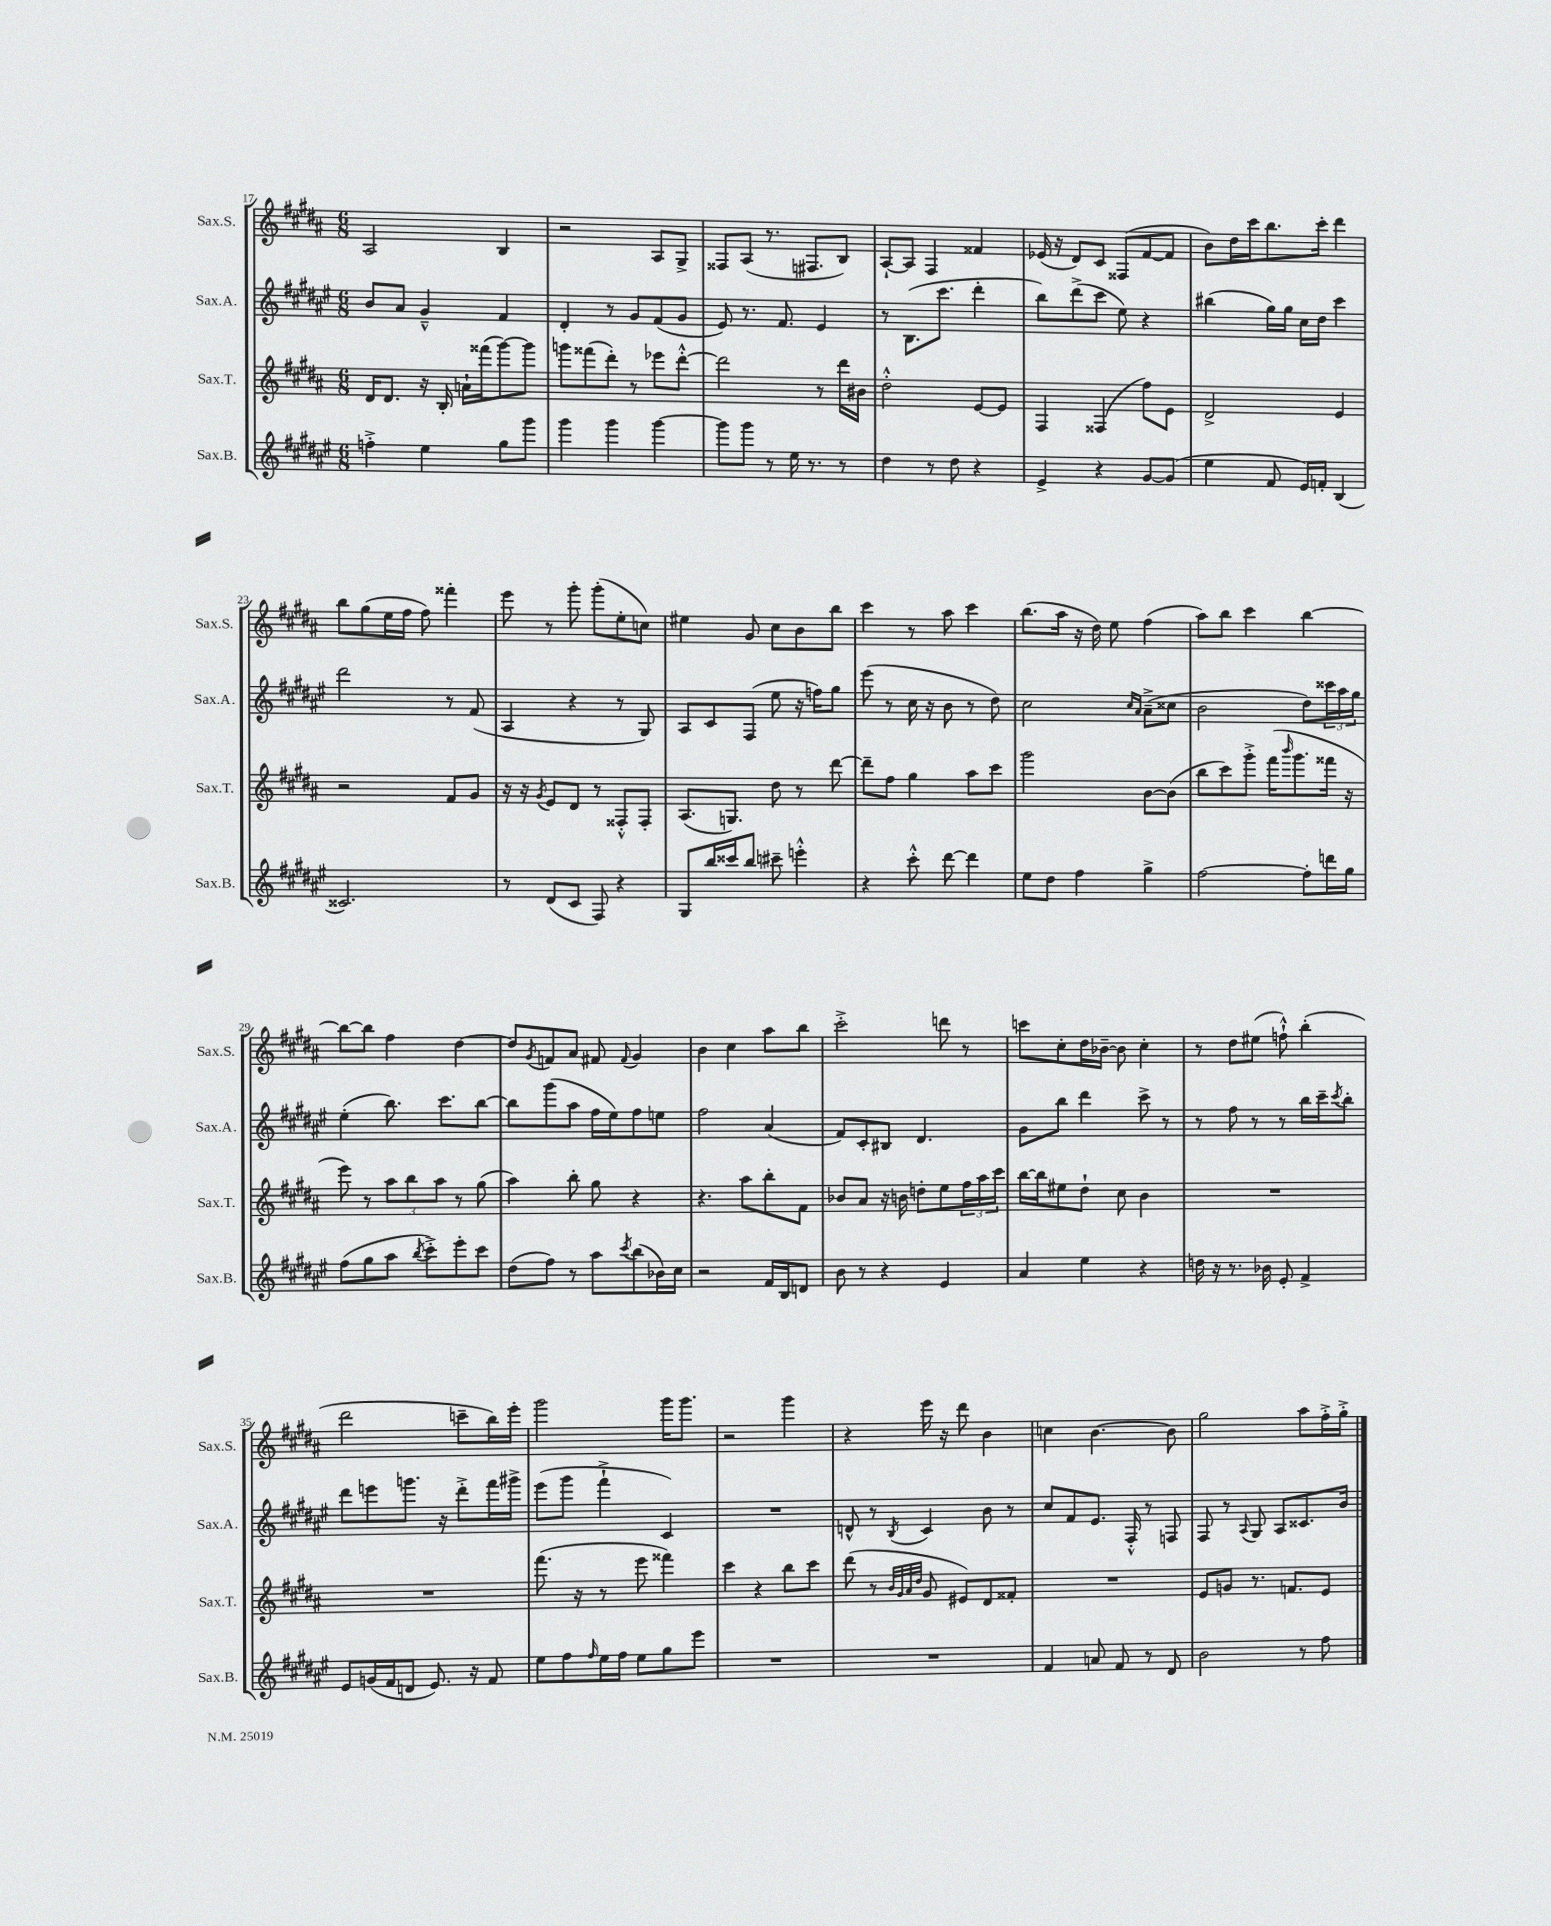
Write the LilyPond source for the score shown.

<<
\new StaffGroup <<
\new Staff = "s0" \with { instrumentName = "Sax.S." shortInstrumentName = "Sax.S." } {
    \clef treble \key b \major \numericTimeSignature \time 6/8
    ais2 b4 |
    r2 ais8 gis8-> |
    fisis8 ais8( r8. fis8. b8) |
    ais8~-! ais8 fis4 fisis'4 |
    ees'16( r16 dis'8) cis'8 fisis8( fis'8~ fis'8 |
    b'8) dis''16 cis'''16 b''8. cis'''16-. dis'''4 |
    b''8 gis''8( e''16 fis''16 fis''8) fisis'''4-. |
    e'''8 r8 gis'''8-. gis'''8-.( e''8-. c''8) |
    eis''4 gis'8 cis''8 b'8 b''8 |
    cis'''4 r8 ais''8 cis'''4 |
    b''8.( ais''16 r16 dis''16) e''8 fis''4( |
    ais''8) b''8 cis'''4 b''4~ |
    b''8~ b''8 fis''4 dis''4~ |
    dis''8 \acciaccatura { gis'8 } f'8 ais'8 fis'8 \appoggiatura { fis'8 } gis'4 |
    b'4 cis''4 ais''8 b''8 |
    cis'''2-.-> d'''8 r8 |
    c'''8 cis''8-. dis''16 bes'16~-- bes'8 cis''4-. |
    r8 dis''8 eis''8( f''8-!-^) b''4-.( |
    dis'''2 c'''8-- b''16) e'''16-. |
    gis'''2 gis'''16 gis'''8. |
    r2 gis'''4 |
    r4 e'''16 r16 dis'''8 b'4 |
    c''4 b'4.~ b'8 |
    gis''2 ais''8 fis''16-.-> gis''16-.-> \bar "|." |
}
\new Staff = "s1" \with { instrumentName = "Sax.A." shortInstrumentName = "Sax.A." } {
    \clef treble \key fis \major \numericTimeSignature \time 6/8
    b'8 ais'8 gis'4---^ fis'4 |
    dis'4-. r8 gis'8 fis'8( gis'8 |
    eis'8) r8. fis'8. eis'4 |
    r8 b8.( cis'''8. dis'''4-. |
    b''8) dis'''8->( cis'''8 eis''8) r4 |
    bis''4( gis''16) gis''16 cis''16 dis''16 cis'''4 |
    dis'''2 r8 fis'8( |
    ais4 r4 r8 gis8) |
    ais8 cis'8 fis8( eis''8 r16 f''16) gis''8 |
    eis'''8( r8 cis''16 r16 b'8 r8 dis''8) |
    cis''2 \grace { cis''16 ais'16 } ais'8--->( cisis''8 |
    b'2 dis''8) \tuplet 3/2 { cisis'''16 ais''16 gis''16 } |
    eis''4-.( b''8.) cis'''8. b''8~ |
    b''8 gis'''8( ais''8 fis''16 eis''16) fis''8 e''8 |
    fis''2 ais'4( |
    fis'8) cis'8-. bis8 dis'4. |
    gis'8 b''8 dis'''4 cis'''8-> r8 |
    r8 fis''8 r8 r8 b''16 cis'''16-- \acciaccatura { cis'''8 } b''8-. |
    dis'''8 e'''8 g'''8. r16 dis'''8-.-> fis'''16 gis'''16-> |
    eis'''8( gis'''8 fis'''4-!-> cis'4) |
    R2. |
    d'8-^ r8 \acciaccatura { b8 } cis'4 b'8 r8 |
    cis''8 fis'8 eis'8. fis16-.-^ r8 f8 |
    fis8 r8 \appoggiatura { ais8 } gis8 ais8 cisis'8. b'16 \bar "|." |
}
\new Staff = "s2" \with { instrumentName = "Sax.T." shortInstrumentName = "Sax.T." } {
    \clef treble \key b \major \numericTimeSignature \time 6/8
    dis'16 dis'8. r16 b16-. a'16-! fisis'''16( gis'''8~) gis'''8 |
    g'''8 fisis'''8( dis'''8-.) r8 ees'''8 dis'''8~-.-^ |
    dis'''2 r8 dis'''16 bis'16 |
    dis''2-.-^ e'8~ e'8 |
    fis4 fisis4( fis''8) e'8 |
    dis'2-> e'4 |
    r2 fis'8 gis'8 |
    r16 r16 \acciaccatura { gis'8 } e'8 dis'8 r8 fisis8-.-^ fisis8-. |
    ais8.( g8.) dis''8 r8 dis'''8~ |
    dis'''8-- fis''8 gis''4 ais''8 cis'''8 |
    gis'''2 b'8~ b'8( |
    b''8 cis'''8) gis'''8-.-> fis'''16( \grace { b'''16 } gis'''8. fisis'''16 r16 |
    e'''8) r8 \tuplet 3/2 { ais''8 b''8 ais''8 } r8 gis''8( |
    ais''4) b''8-. gis''8 r4 |
    r4. ais''8 b''8-. fis'8 |
    bes'8 ais'8 r16 b'16 d''8-. e''8 \tuplet 3/2 { fis''16 ais''16 cis'''16 } |
    b''16~ b''16 eis''8 dis''8-! cis''8 b'4 |
    R2. |
    R2. |
    fis'''8.( r16 r8 e'''8 fisis'''4) |
    cis'''4 r4 b''8 cis'''8 |
    dis'''8( r8 \grace { b'32 gis'32 ais'32 dis''32 } gis'8 eis'8) dis'8 fisis'8-. |
    R2. |
    e'8 g'8 r8. f'8. e'8 \bar "|." |
}
\new Staff = "s3" \with { instrumentName = "Sax.B." shortInstrumentName = "Sax.B." } {
    \clef treble \key fis \major \numericTimeSignature \time 6/8
    f''4-.-> eis''4 gis''8 gis'''8 |
    gis'''4 gis'''4 gis'''4~ |
    gis'''8 gis'''8 r8 eis''16 r8. r8 |
    dis''4 r8 dis''8 r4 |
    eis'4-> r4 gis'8~ gis'8( |
    eis''4 fis'8 eis'16) f'16-. b4( |
    cisis'2.) |
    r8 dis'8( cis'8 fis8) r4 |
    gis8 b''16 cisis'''16 b''8 cis'''8-- e'''4-.-^ |
    r4 cis'''8-.-^ dis'''8~ dis'''4 |
    eis''8 dis''8 fis''4 gis''4-> |
    fis''2~ fis''8-. d'''16 gis''16 |
    fis''8( gis''8 ais''8 \acciaccatura { b''8 } cis'''8-.->) eis'''8-. cis'''8 |
    dis''8( fis''8) r8 ais''8 \acciaccatura { cis'''8 } b''8( bes'16) cis''16 |
    r2 fis'16 b16 d'8 |
    b'8 r8 r4 eis'4 |
    ais'4 eis''4 r4 |
    d''16 r16 r8. bes'16 eis'8-. fis'4-> |
    eis'8 g'16( fis'16 d'8 eis'8.) r16 fis'8 |
    eis''8 fis''8 \grace { fis''16 } eis''16 fis''16 eis''8 gis''8 eis'''8 |
    R2. |
    R2. |
    fis'4 a'8 fis'8 r8 dis'8 |
    b'2 r8 fis''8 \bar "|." |
}
>>
>>
\layout { \context { \Score currentBarNumber = #17 } }
